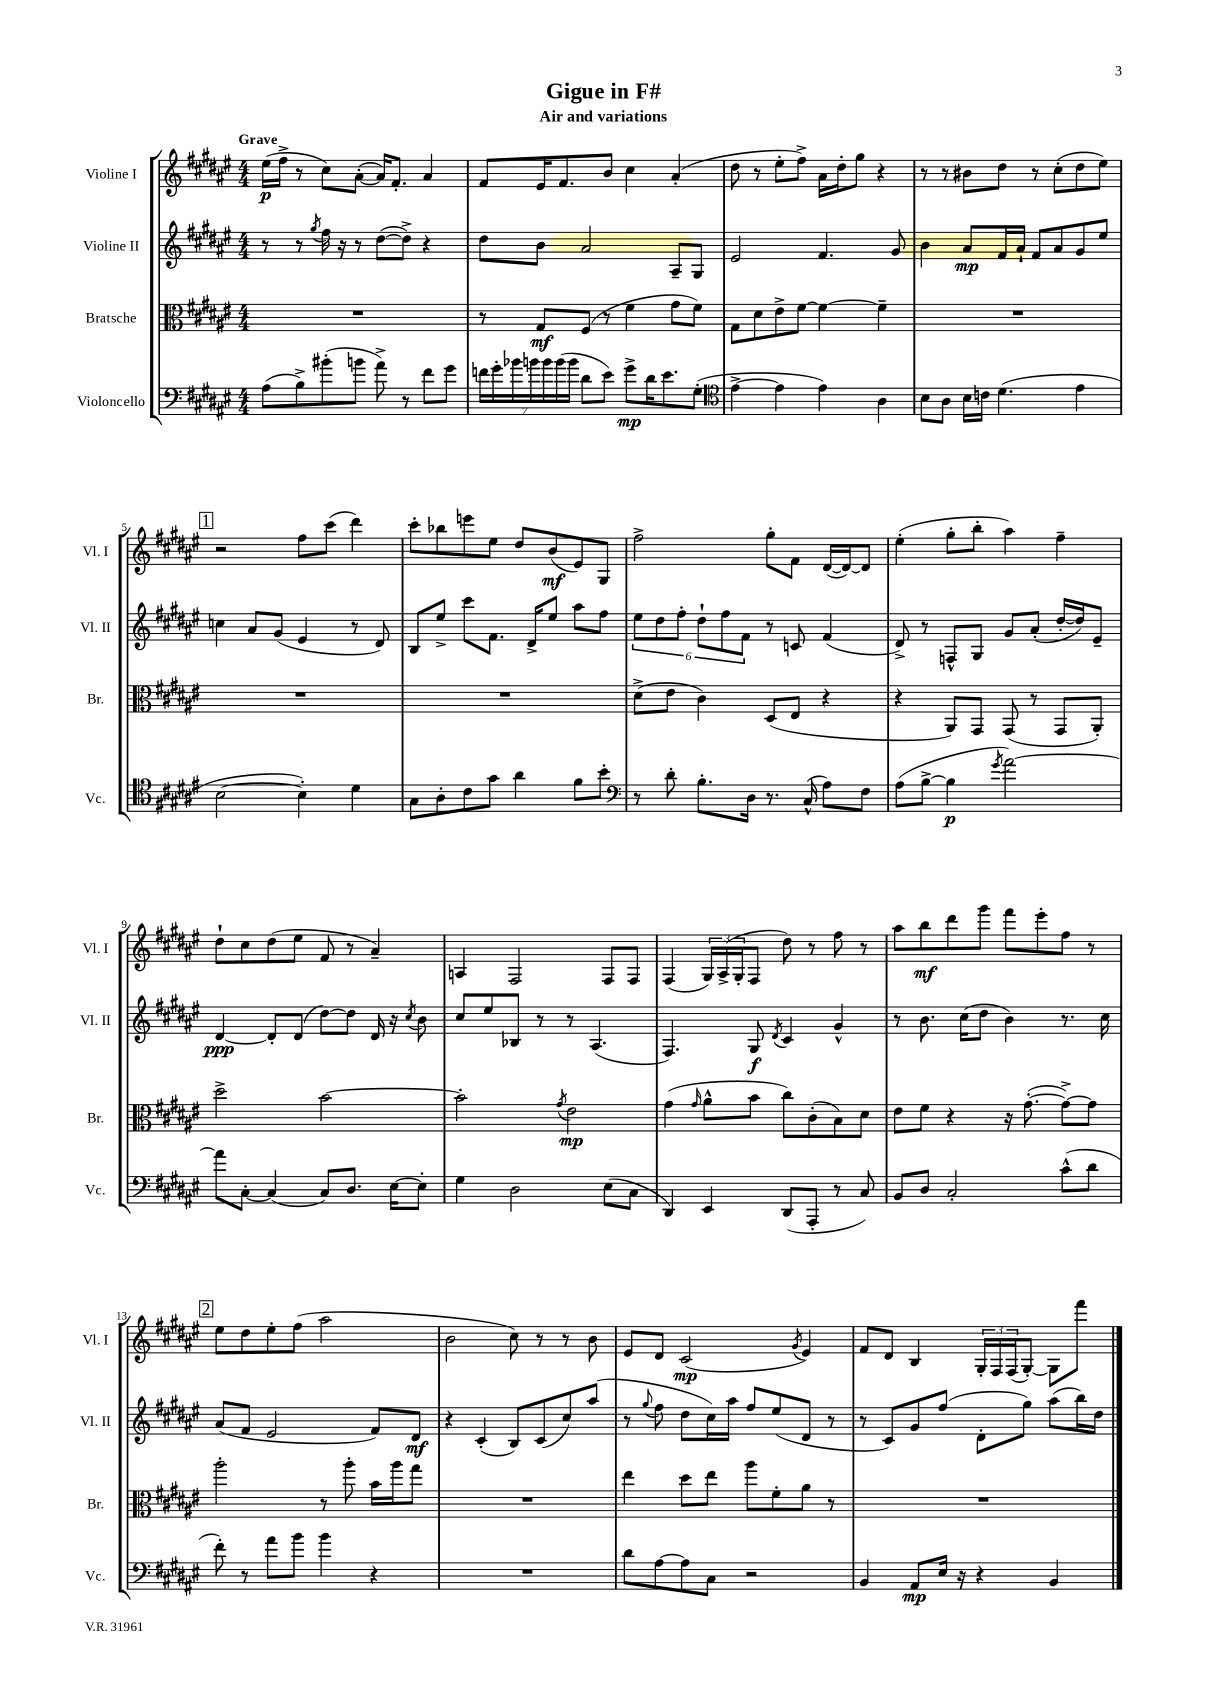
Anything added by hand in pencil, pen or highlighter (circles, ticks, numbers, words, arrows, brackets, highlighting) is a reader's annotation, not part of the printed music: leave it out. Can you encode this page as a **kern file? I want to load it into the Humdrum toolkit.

**kern	**kern	**kern	**kern
*staff4	*staff3	*staff2	*staff1
*clefF4	*clefC3	*clefG2	*clefG2
*k[f#c#g#d#a#e#]	*k[f#c#g#d#a#e#]	*k[f#c#g#d#a#e#]	*k[f#c#g#d#a#e#]
*M4/4	*M4/4	*M4/4	*M4/4
(8A#	1r	8r	(16ee#
.	.	.	16ff#^
8B^)	.	8r	8r
.	.	8qgg#	.
(8b#'	.	16ff#	8cc#)
.	.	16r	.
8b	.	8r	([8a#'
8a#^)	.	([8dd#	16a#])
.	.	.	8.f#'
8r	.	8dd#^])	.
8f#	.	4r	4a#
8g#	.	.	.
=	=	=	=
28f	8r	8dd#	8f#
28g#'	.	.	.
28b-	.	.	.
28b	.	.	.
.	8G#	8b	16e#
28b	.	.	.
(28b	.	.	.
.	.	.	8.f#
28b	.	.	.
8d#	(8F#	2a#	.
8e#)	8r	.	8b
8g#^	4f#	.	4cc#
16d#	.	.	.
8.e#	.	.	.
.	8g#	8A#~	(4a#'
(8G#'	8f#)	8G#	.
=	=	=	=
*clefC4	*	*	*
[4e#^	8G#	2e#	8dd#
.	8d#	.	8r
4e#]	8e#^	.	8ee#'
.	[8f#	.	8ff#^)
4e#)	4f#_	4.f#	16a#
.	.	.	16dd#'
.	.	.	8gg#
4A#	4f#~]	.	4r
.	.	8g#	.
=	=	=	=
8B	1r	4b	8r
8A#	.	.	8r
16B	.	8a#	8b#
16c	.	.	.
(4.d#	.	16f#	8dd#
.	.	16a#`	.
.	.	8f#	8r
.	.	8a#	(8cc#'
4e#	.	8g#	8dd#
.	.	8ee#	8ee#)
=	=	=	=
[2B	1r	4cc	2r
.	.	8a#	.
.	.	(8g#	.
4B'])	.	4e#	8ff#
.	.	.	(8ccc#
4d#	.	8r	4ddd#)
.	.	8d#)	.
=	=	=	=
8G#	1r	8B	8ccc#'
8A#'	.	8ee#^	8bb-
8c#	.	8ccc#	8eee
8g#	.	8.f#	8ee#
4a#	.	.	8dd#
.	.	16d#^	.
.	.	8ee#	(8b
8f#	.	8aa#	8e#)
8b'	.	8ff#	8G#
=	=	=	=
*clefF4	*	*	*
8r	(8d#^	12ee#	2ff#^
.	.	12dd#	.
8d#'	8e#	.	.
.	.	12ff#'	.
8.B'	4c#)	12dd#`	.
.	.	12ff#	.
.	.	12f#	.
16D#	.	.	.
8.r	(8D#	8r	8gg#'
.	8E#	8c	8f#
(16C#^^	.	.	.
8A#)	4r	(4f#	([16d#
.	.	.	16d#_)
8F#	.	.	8d#]
=	=	=	=
(8A#	4r	8d#^)	(4ee#'
[8B^	.	8r	.
4B]	8AA#)	8F^^	8gg#'
.	8GG#	8G#	8bb'
8qg#	.	.	.
[2a#)	(8GG#	8g#	4aa#)
.	8r	(8a#'	.
.	8GG#	[16dd#'	4ff#~
.	.	16dd#])	.
.	8AA#')	8e#~	.
=	=	=	=
8a#]	2dd#^	[4d#	8dd#`
[8C#'	.	.	8cc#
(4C#]	.	8d#']	(8dd#
.	.	(8d#	8ee#
8C#)	[2b	[8dd#)	8f#
8.D#	.	8dd#]	8r
.	.	16d#	4a#~)
[16E#	.	16r	.
.	.	8qcc#	.
8E#']	.	8b	.
=	=	=	=
4G#	2b']	8cc#	4A
.	.	8ee#	.
2D#	.	8B-	2F#
.	.	8r	.
.	8qg#	.	.
.	2e#	8r	.
.	.	(4.A#	.
(8E#	.	.	8F#
8C#	.	.	8F#
=	=	=	=
4DD#)	(4g#	4.F#)	(4F#
.	16qqg#	.	.
4EE#	8a#^^	.	24G#)
.	.	.	(24A#^
.	.	.	24G#'
.	8b	8G#	8F#
.	.	8qd#	.
(8DD#	8cc#)	4c#	8dd#)
8AAA#'	(8c#'	.	8r
8r	8B)	4g#^^	8ff#
8C#)	8d#	.	8r
=	=	=	=
8BB	8e#	8r	8aa#
8D#	8f#	8.b	8bb
2C#'	4r	.	8ddd#
.	.	(16cc#	.
.	.	8dd#	8ggg#
.	16r	4b)	8fff#
.	([8.g#'	.	.
.	.	.	8eee#'
(8c#^^	8g#^_)	8.r	8ff#
8d#	8g#]	.	8r
.	.	16cc#	.
=	=	=	=
8f#')	2aa#'	(8a#	8ee#
8r	.	8f#	8dd#
8a#	.	2e#	8ee#'
8b	.	.	(8ff#
4b	8r	.	2aa#
.	8aa#'	.	.
4r	16b	8f#)	.
.	16aa#	.	.
.	8gg#	8d#	.
=	=	=	=
1r	1r	4r	2b
.	.	(4c#'	.
.	.	8B)	8cc#)
.	.	(8c#	8r
.	.	8cc#)	8r
.	.	(8aa#	8b
=	=	=	=
8d#	4ee#	8r	8e#
.	.	8qqgg#	.
[8A#	.	8ff#	8d#
8A#]	8dd#	8dd#	(2c#
8C#	8ee#	16cc#)	.
.	.	16aa#	.
2r	8aa#	8ff#	.
.	8f#'	(8ee#	.
.	.	.	8qg#
.	8a#	8d#	4e#)
.	8r	8r	.
=	=	=	=
4BB	1r	8r	8f#
.	.	8c#)	8d#
8AA#	.	8g#	4B
16E#	.	(8ff#	.
16r	.	.	.
4r	.	8d#'	24G#'
.	.	.	24F#
.	.	.	(24F#
.	.	8gg#)	[8G#')
4BB	.	(8aa#	8G#]
.	.	16bb)	8fff#
.	.	16dd#	.
==	==	==	==
*-	*-	*-	*-
